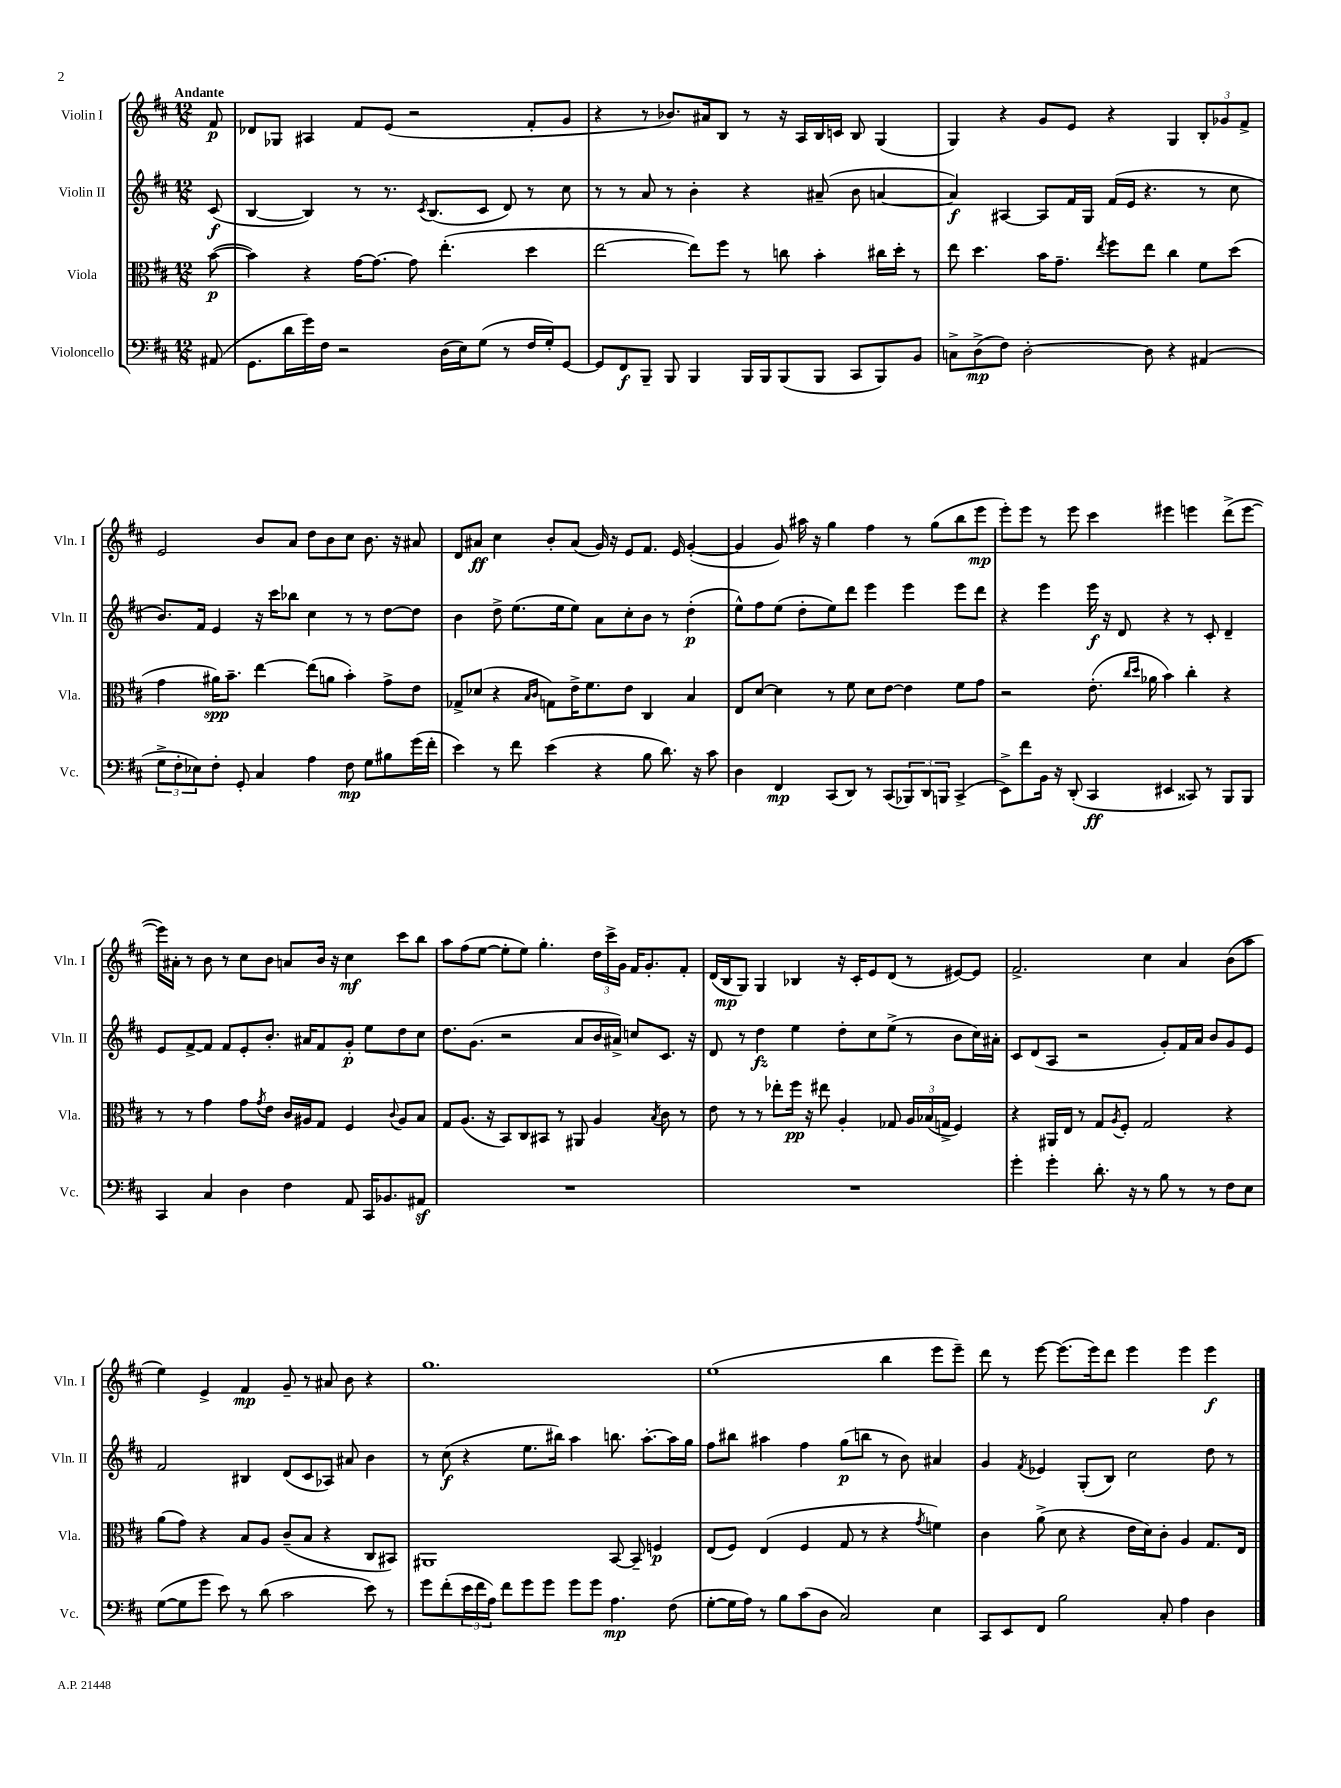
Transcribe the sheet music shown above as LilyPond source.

<<
\new StaffGroup <<
\new Staff = "s0" \with { instrumentName = "Violin I" shortInstrumentName = "Vln. I" } {
    \clef treble \key d \major \numericTimeSignature \time 12/8 \partial 8 \tempo "Andante"
    fis'8\p |
    des'8 ges8 ais4 fis'8 e'8( r2 fis'8-. g'8 |
    r4 r8 bes'8.) ais'16 b8 r8 r16 a16 b16 c'16 b8 g4( |
    g4) r4 g'8 e'8 r4 g4 \tuplet 3/2 { b8-. ges'8 fis'8-> } |
    e'2 b'8 a'8 d''8 b'8 cis''8 b'8. r16 ais'8 |
    d'8 ais'8\ff cis''4 b'8-. ais'8( g'16) r16 e'8 fis'8. e'16 g'4~-.( |
    g'4 g'8) ais''16 r16 g''4 fis''4 r8 g''8( b''8 e'''8\mp |
    e'''8-.) e'''8 r8 e'''8 cis'''4 eis'''4 e'''4 d'''8->( e'''8~ |
    e'''16) ais'16-. r8 b'8 r8 cis''8 b'8 a'8 b'16 r16 cis''4\mf cis'''8 b''8 |
    a''8 fis''8( e''8~ e''8-. e''8) g''4.-. \tuplet 3/2 { d''16 cis'''16-> g'16 } fis'16 g'8.-. fis'8-. |
    d'16( b16\mp g8) g4 bes4 r16 cis'16-. e'8 d'8( r8 eis'8~) eis'8 |
    fis'2.-> cis''4 a'4 b'8( a''8 |
    e''4) e'4-> fis'4\mp g'8-- r8 ais'8 b'8 r4 |
    g''1. |
    e''1( b''4 e'''8 e'''8--) |
    d'''8 r8 e'''8~ e'''8.( e'''16) d'''8 e'''4 e'''4 e'''4\f \bar "|." |
}
\new Staff = "s1" \with { instrumentName = "Violin II" shortInstrumentName = "Vln. II" } {
    \clef treble \key d \major \numericTimeSignature \time 12/8 \partial 8
    cis'8\f( |
    b4~ b4) r8 r8. \acciaccatura { cis'8 } b8.( cis'8 d'8) r8 cis''8 |
    r8 r8 a'8 r8 b'4-. r4 ais'8--( b'8 a'4~ |
    a'4\f) ais4~ ais8 fis'16 g16 fis'16( e'16 r4. r8 cis''8 |
    b'8.) fis'16 e'4 r16 cis'''16 bes''8 cis''4 r8 r8 d''8~ d''8 |
    b'4 d''8-> e''8.( e''16 e''8) a'8 cis''8-. b'8 r8 d''4-.\p( |
    e''8-^) fis''8 e''8( d''8-. e''8) d'''8 e'''4 e'''4 e'''8 d'''8 |
    r4 e'''4 e'''16\f r16 d'8 r4 r8 cis'8-. d'4-- |
    e'8 fis'8~-> fis'8 fis'8 e'8-. b'8.-. ais'16 fis'8 g'8-.\p e''8 d''8 cis''8 |
    d''8. g'8.( r2 a'8 b'16 ais'16->) c''8 cis'8. r16 |
    d'8 r8 d''4\fz e''4 d''8-. cis''8 e''8->( r8 b'8 cis''16) ais'16-. |
    cis'8 d'8( a8 r2 g'8-.) fis'16 a'16 b'8 g'8 e'8 |
    fis'2 bis4 d'8( cis'8 aes8) ais'8 b'4 |
    r8 cis''8\f( r4 e''8. bis''16) a''4 b''8. a''8.~-. a''16 g''16 |
    fis''8 bis''8 ais''4 fis''4 g''8\p( b''8 r8 b'8) ais'4 |
    g'4 \acciaccatura { fis'8 } ees'4 g8-.( b8) cis''2 d''8 r8 \bar "|." |
}
\new Staff = "s2" \with { instrumentName = "Viola" shortInstrumentName = "Vla." } {
    \clef alto \key d \major \numericTimeSignature \time 12/8 \partial 8
    b'8~\p( |
    b'4) r4 g'16~ g'8.~ g'8 e''4.-.( d''4 |
    e''2~ e''8) fis''8 r8 c''8 b'4-. cis''16 d''16-. r8 |
    e''8 d''4. b'16 g'8.-- \acciaccatura { e''8 } fis''8 e''8 cis''4 fis'8 d''8( |
    g'4 ais'16\spp) b'8.-- e''4~ e''8( a'8 b'4-.) g'8-> e'8 |
    ges8-> des'8( r4 \grace { b16 cis'16 } g8) e'16-> fis'8. e'8 cis4 b4 |
    e8 d'8~ d'4 r8 fis'8 d'8 e'8~ e'4 fis'8 g'8 |
    r2 e'8.-.( \grace { cis''16 d''16 } aes'16 b'4) cis''4-. r4 |
    r8 r8 g'4 g'8 \acciaccatura { g'8 } e'8 cis'16 ais16 g8 fis4 \appoggiatura { cis'8 } ais8 b8 |
    g8 a8.( r16 b,8) cis8 bis,8 r8 ais,8 a4 \acciaccatura { b8 } cis'8 r8 |
    e'8 r8 r8 ees''8-. fis''16\pp r16 eis''8 a4-. ges8 \tuplet 3/2 { a16 bes16( g16-> } fis4) |
    r4 ais,16 e16 r8 g8 \acciaccatura { a8 } fis8-. g2 r4 |
    a'8( g'8) r4 b8 a8 cis'8--( b8 r4 cis8 bis,8) |
    ais,1 b,8~ b,8-- f4\p |
    e8( fis8) e4( fis4 g8 r8 r4 \acciaccatura { g'8 } f'4) |
    cis'4 a'8->( d'8 r4 e'16 d'16) cis'8-. a4 g8. e16 \bar "|." |
}
\new Staff = "s3" \with { instrumentName = "Violoncello" shortInstrumentName = "Vc." } {
    \clef bass \key d \major \numericTimeSignature \time 12/8 \partial 8
    ais,8( |
    g,8. d'16 g'16) fis16 r2 d16( e16) g8( r8 fis16 g16-.) g,8~ |
    g,8 fis,8\f b,,8-- b,,8 b,,4 b,,16 b,,16 b,,8( b,,8 cis,8 b,,8) b,8 |
    c8-> d8->\mp( fis8) d2~-. d8 r4 ais,4( |
    \tuplet 3/2 { g8-> fis8-. ees8) } fis8-. g,8-. cis4 a4 fis8\mp g8 bis8 g'16( fis'16-. |
    e'4) r8 fis'8 e'4( r4 b8 d'8.) r16 cis'8 |
    d4 fis,4\mp cis,8( d,8) r8 cis,8( \tuplet 3/2 { bes,,8) d,8 b,,8 } cis,4->( |
    e,8->) fis'8 b,16 r16 d,8-.( cis,4\ff eis,4 cisis,8) r8 b,,8 b,,8 |
    cis,4 cis4 d4 fis4 a,8 cis,16 bes,8. ais,8\sf |
    R1. |
    R1. |
    g'4-. g'4-. d'8.-. r16 r8 b8 r8 r8 fis8 e8 |
    g8~( g8 g'8 e'8) r8 d'8( cis'2 e'8) r8 |
    g'8 fis'8-.( \tuplet 3/2 { e'16 fis'16 a16) } fis'8 g'8 g'8 g'8 g'8 a4.\mp fis8( |
    g8~-. g16 a16) r8 b8 cis'8( d8 cis2) e4 |
    cis,8 e,8 fis,8 b2 cis8-. a4 d4 \bar "|." |
}
>>
>>
\layout { \context { \Score \remove "Bar_number_engraver" } }
